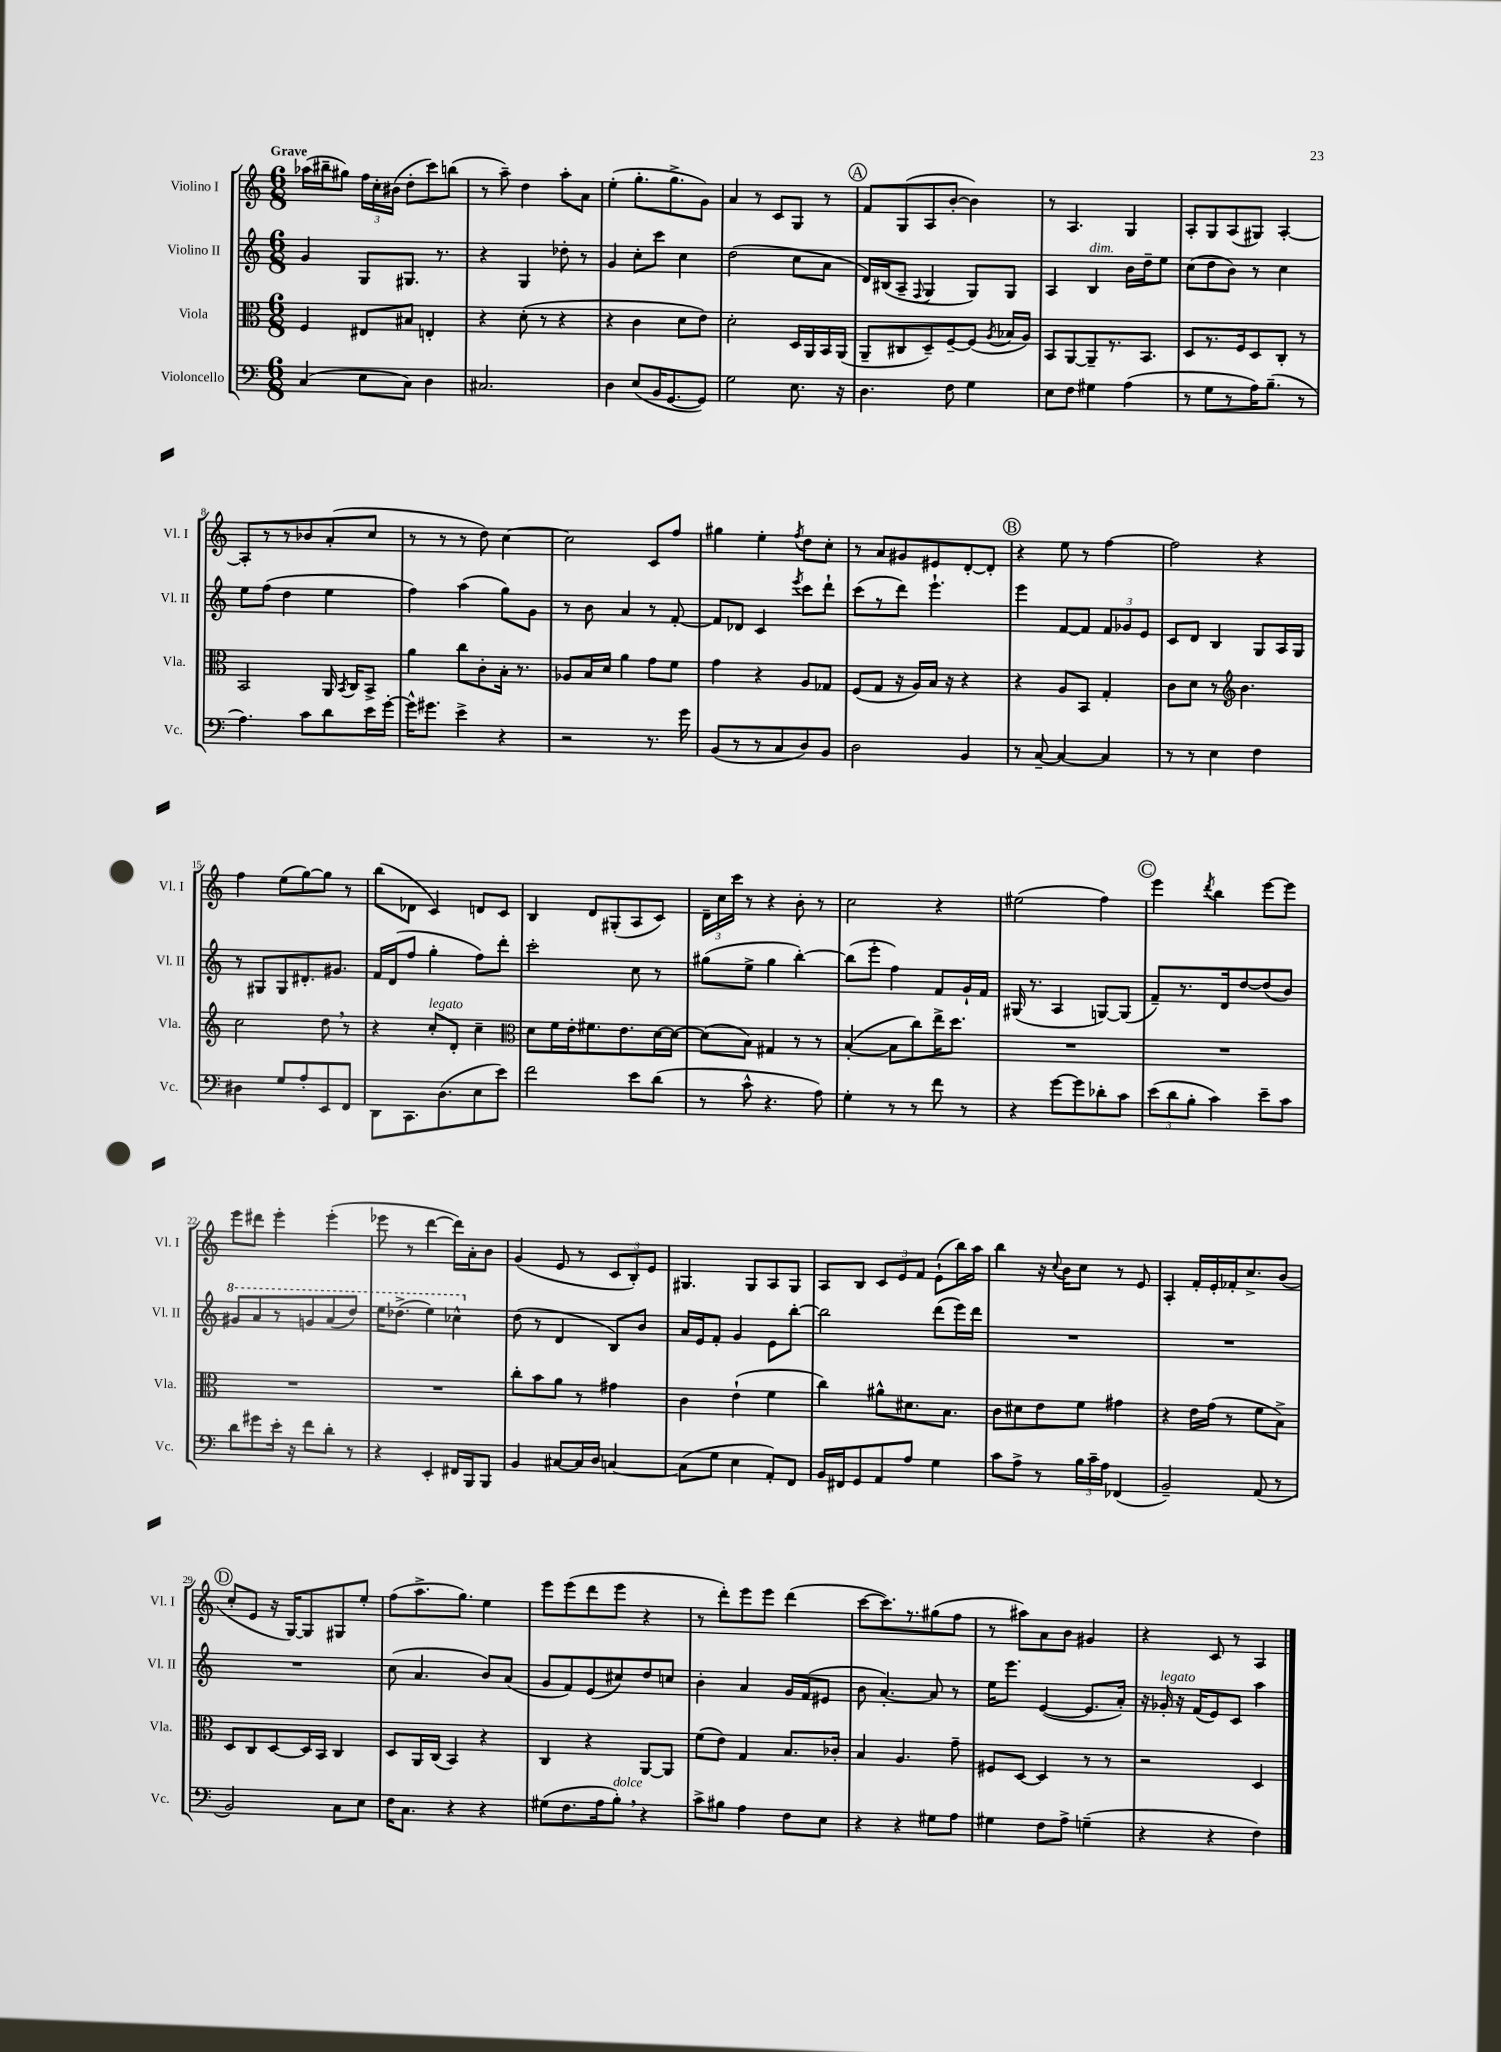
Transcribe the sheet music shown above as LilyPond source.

<<
\new StaffGroup <<
\new Staff = "s0" \with { instrumentName = "Violino I" shortInstrumentName = "Vl. I" } {
    \clef treble \key c \major \numericTimeSignature \time 6/8 \tempo "Grave"
    \autoBeamOff aes''16[( bis''16-- gis''8]) \tuplet 3/2 { f''16[ c''16-. bis'16]( } d''8[-. c'''8) b''8]( |
    r8 a''8--) d''4 a''8[-. a'8] |
    e''4-.( g''8.[-. g''8.-> g'8]) |
    a'4 r8 c'8[ g8] r8 |
    \mark \markup { \circle "A" } f'8[ g8( a8 b'8]~-. b'4) |
    r8 a4. g4 |
    a8[-. g8 a8( gis8]) a4~-. |
    a8[-. r8 r8 bes'8 a'8-.( c''8] |
    r8 r8 r8 d''8) c''4~ |
    c''2 c'8[ f''8] |
    gis''4 e''4-. \acciaccatura { f''8 } d''8[ c''8]-. |
    r8 a'8[ gis'8 eis'8 d'8~-. d'8]-. |
    \mark \markup { \circle "B" } r4 e''8 r8 f''4~ |
    f''2 r4 |
    f''4 e''8[( g''8~) g''8] r8 |
    b''8[( des'8] c'4) d'8[ c'8] |
    b4 d'8[ gis8-.( a8 c'8]) |
    \tuplet 3/2 { d'16[-- c''16 c'''16] } r8 r4 b'8-. r8 |
    c''2 r4 |
    eis''2( f''4) |
    \mark \markup { \circle "C" } e'''4 \acciaccatura { d'''8 } b''4 e'''8[~ e'''8] |
    e'''8[ dis'''8] e'''4-. e'''4-.( |
    ees'''8 r8 d'''4~ d'''16[) a'16-. b'8] |
    g'4( e'8 r8 \tuplet 3/2 { c'8[ b8-.) e'8] } |
    gis4. gis8[ a8 gis8] |
    a8[ b8] \tuplet 3/2 { c'8[ e'8 f'8] } e'8[-!( b''16) a''16] |
    b''4 r16 \appoggiatura { c''8 } b'16[ c''8] r8 e'8 |
    a4-. f'16[-. e'16-. fes'16-. c''8.-> b'8]( |
    \mark \markup { \circle "D" } c''8[-. e'8] r16 g16[~) g8 gis8 e''8]-. |
    f''8[( a''8.-> g''8.]) e''4 |
    e'''8[ e'''8( d'''8 e'''8] r4 |
    r8 d'''8[-.) e'''8 e'''8] d'''4( |
    c'''8[~ c'''8.) r8. gis''8( f''8] |
    r8 ais''8[) a'8 b'8] gis'4 |
    r4 c'8 r8 a4 \bar "|." |
}
\new Staff = "s1" \with { instrumentName = "Violino II" shortInstrumentName = "Vl. II" } {
    \clef treble \key c \major \numericTimeSignature \time 6/8
    \autoBeamOff g'4 g8[ gis8.] r8. |
    r4 g4 des''8-. r8 |
    g'4 c''8[-. c'''8] c''4 |
    d''2( c''8[ a'8] |
    \mark \markup { \circle "A" } d'16[) bis16( a8]-- \appoggiatura { f8 } g4 g8[) g8] |
    a4 b4^\markup { \italic "dim." } b'16[ d''16-- e''8] |
    c''8[( d''8 b'8]) r8 c''4 |
    e''8[ f''8]( d''4 e''4 |
    f''4) a''4( g''8[) g'8] |
    r8 b'8 a'4 r8 f'8~-. |
    f'8[ des'8] c'4 \acciaccatura { e'''8 } c'''8[ d'''8]-! |
    c'''8[( r8 d'''8]) e'''4.-! |
    \mark \markup { \circle "B" } e'''4 f'8[~ f'8] \tuplet 3/2 { f'8[ ges'8 e'8] } |
    c'8[ d'8] b4 g8[ a16 g16] |
    r8 gis8[ gis8 dis'8.-. gis'8.] |
    f'16[ d'16( f''8] g''4-. f''8[) d'''8]-. |
    c'''2-. c''8 r8 |
    gis''8[( e''8]-> gis''4 b''4~-.) |
    b''8[( e'''8]-. f''4) f'8[ g'16-! f'16] |
    gis16( r8. a4 g8[~) g8]( |
    \mark \markup { \circle "C" } f'8[--) r8. d'16 d''8~ d''8( b'8]) |
    \ottava #1 gis''8[ a''8 r8 g''8 a''8( d'''8]) |
    e'''16[ des'''8.]->( e'''4) ces'''4-^ \ottava #0 |
    d''8( r8 d'4 b8[) b'8] |
    a'16[ e'16 f'8]-. g'4 e'8[ b''8]~-. |
    b''2 d'''8[( e'''16) d'''16] |
    R2. |
    R2. |
    \mark \markup { \circle "D" } R2. |
    c''8( a'4. b'8[) a'8]( |
    g'8[ f'8) e'8( cis''8) d''8 c''8] |
    b'4-. a'4 g'16[ f'16( eis'8] |
    b'8 a'4.~-.) a'8 r8 |
    e''16[ e'''8.] e'4~( e'8.[ a'16]-.) |
    r16 ges'16-.^\markup { \italic "legato" } r16 f'16[( e'8) c'8] a''4 \bar "|." |
}
\new Staff = "s2" \with { instrumentName = "Viola" shortInstrumentName = "Vla." } {
    \clef alto \key c \major \numericTimeSignature \time 6/8
    \autoBeamOff f4 eis8[ bis8] e4-. |
    r4 d'8-.( r8 r4 |
    r4 c'4 d'8[ e'8]) |
    d'2-. d16[ a,16 b,16 a,16]( |
    \mark \markup { \circle "A" } a,8[-- cis8 d8--) f8~-- f8]( \acciaccatura { a8 } bes16[ a16]) |
    b,8[ a,8~ a,8-- r8. b,8.] |
    d8[ r8. f16 d8 c8]-. r8 |
    b,2 a,16 \acciaccatura { b,8 } c16[ b,8]-> |
    a'4 c''8[ c'8-. b16]-. r8. |
    aes8[ b16 d'16] a'4 g'8[ f'8] |
    g'4 r4 a8[ ges8] |
    f8[( g8] r16 a16[) b16] r16 r4 |
    \mark \markup { \circle "B" } r4 a8[ b,8] g4-. |
    c'8[ d'8] r8 \clef treble b'4. |
    c''2 d''8 \breathe r8 |
    r4 c''8[-.^\markup { \italic "legato" } d'8]-. c''4-- |
    \clef alto d'8[ f'16 e'16-. fis'8. e'8. d'16~ d'16]~ |
    d'8[( b8]) gis4 r8 r8 |
    b4~-.( b8[ c''8) e''16-> d''8.] |
    R2. |
    \mark \markup { \circle "C" } R2. |
    R2. |
    R2. |
    c''8[-. b'8 a'8] r8 gis'4 |
    c'4 e'4-!( f'4 |
    c''4) ais'8[-^ dis'8. b8.] |
    c'8[ dis'8 e'8 f'8] gis'4 |
    r4 e'16[ g'16]( r8 f'8[ b8]->) |
    \mark \markup { \circle "D" } d8[ c8 d8~ d16 b,16] c4 |
    d8[ a,16 c16]( b,4) r4 |
    c4 r4 a,8[~ a,8] |
    f'8[( e'8]) g4 b8.[ ces'16]-. |
    b4 a4. g'8-- |
    fis8[ d8]~ d4 r8 r8 |
    r2 d4 \bar "|." |
}
\new Staff = "s3" \with { instrumentName = "Violoncello" shortInstrumentName = "Vc." } {
    \clef bass \key c \major \numericTimeSignature \time 6/8
    \autoBeamOff c4( e8[ c8]) d4 |
    cis2. |
    d4 e8[( b,16 g,8.~ g,8]) |
    g2 e8. r16 |
    \mark \markup { \circle "A" } d4. f8 g4 |
    e8[ f8] gis4 a4( |
    r8 g8[ r8 a16) b8.]--( r8 |
    a4.) c'8[ d'8 e'16 g'16]~-. |
    g'16[-^ gis'8.] e'4-> r4 |
    r2 r8. g'16 |
    b,8[( r8 r8 c8 d8) b,8] |
    d2 b,4 |
    \mark \markup { \circle "B" } r8 c8~-- c4~ c4 |
    r8 r8 e4 f4 |
    dis4 g8[ a8-. e,8 f,8] |
    d,8[ c,8. d8.( e8 e'8]) |
    f'2 e'8[ d'8]( |
    r8 c'8-^ r4. a8) |
    g4-. r8 r8 f'8 r8 |
    r4 g'8[~ g'8 des'8-. c'8] |
    \mark \markup { \circle "C" } \tuplet 3/2 { e'8[( d'8 b8]-. } c'4) e'8[-- c'8] |
    d'8[ gis'8 e'16]-. r16 f'8[ d'8]-. r8 |
    r4 e,4-. fis,16[ b,,16 b,,8] |
    b,4 cis8[~ cis16 d16] c4~ |
    c8[( g8] e4 a,8[-.) f,8] |
    b,16[ fis,16 g,8 a,8 a8] g4 |
    c'8[ a8]-> r8 \tuplet 3/2 { b16[ c'16-- a16] } fes,4( |
    b,2--) a,8( r8 |
    \mark \markup { \circle "D" } b,2) c8[ e8] |
    f16[ c8.] r4 r4 |
    gis8[( f8. a16 b8]-.^\markup { \italic "dolce" }) \breathe r4 |
    c'8[-> bis8] a4 f8[ e8] |
    r4 r4 gis8[ a8] |
    gis4 f8[ a8]-> g4--( |
    r4 r4 f4) \bar "|." |
}
>>
>>
